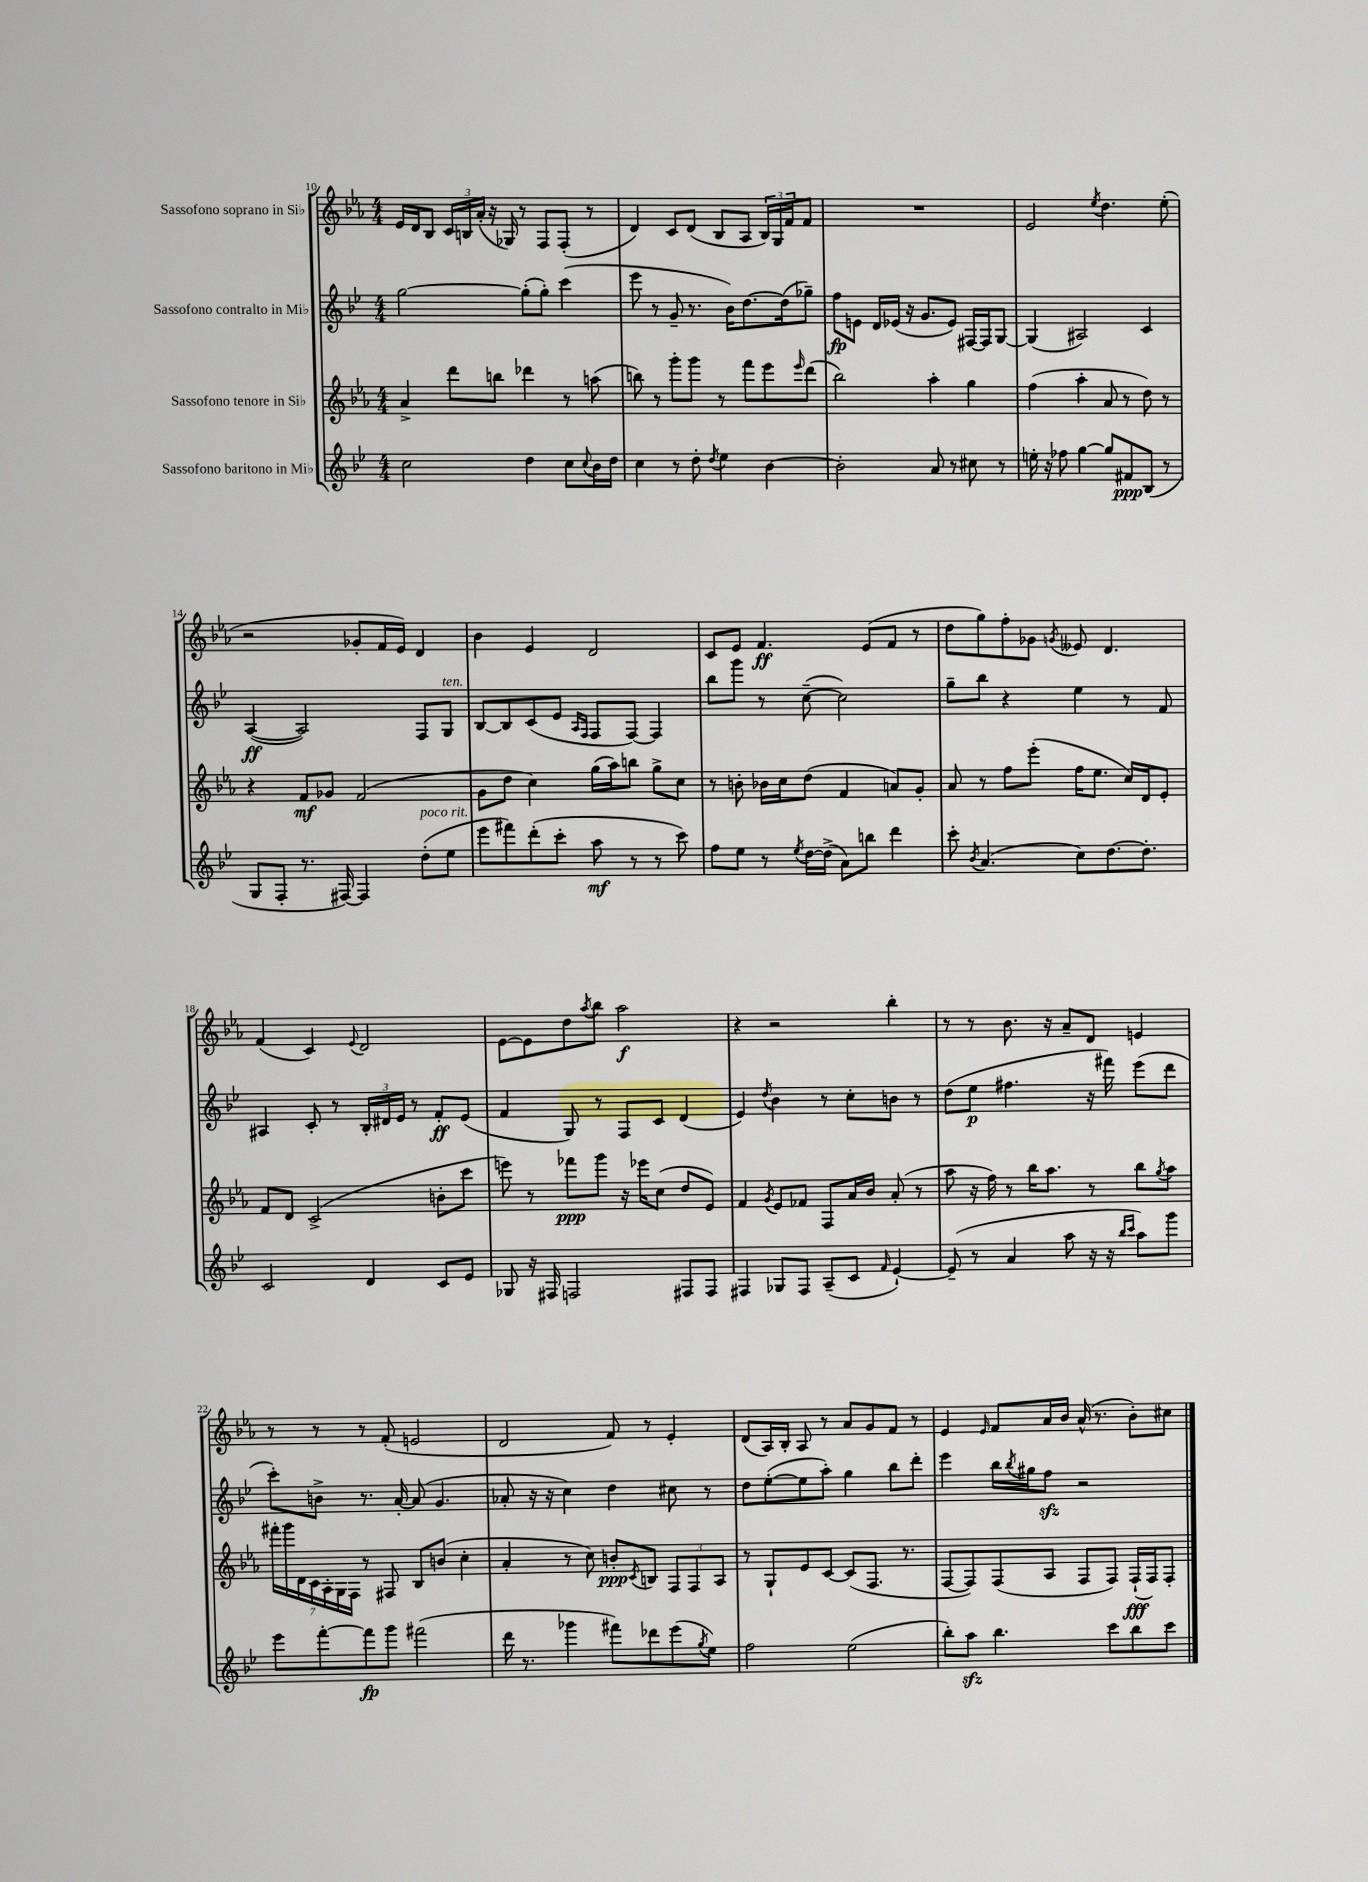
<<
\new StaffGroup <<
\new Staff = "s0" \with { instrumentName = "Sassofono soprano in Sib" } {
    \clef treble \key ees \major \numericTimeSignature \time 4/4
    ees'16 d'16 bes8 \tuplet 3/2 { c'16 b16 aes'16-.( } r16 ges16) r8 f8 f8-.( r8 |
    d'4) c'8 d'8( bes8 aes8 \tuplet 3/2 { bes16) g16 f'16 } f'8 |
    R1 |
    ees'2 \acciaccatura { ees''8 } d''4. ees''8-.( |
    r2 ges'8-. f'16 ees'16) d'4 |
    bes'4 ees'4 d'2 |
    c'8 ees'8 f'4.\ff ees'8( f'8 r8 |
    d''8 g''8) f''8-. ges'8 \acciaccatura { g'8 } eeses'8 d'4. |
    f'4( c'4) \appoggiatura { ees'8 } d'2 |
    ees'8~ ees'8 d''8 \acciaccatura { aes''8 } bes''8 aes''2\f |
    r4 r2 bes''4-. |
    r8 r8 bes'8. r16 aes'8-- d'8 e'4 |
    r8 r8 r8 f'8-.( e'2 |
    d'2 f'8) r8 ees'4-. |
    d'8( aes16) bes16-. aes8 r8 aes'8 g'8 f'8 r8 |
    ees'4 \grace { ees'16 } f'8 aes'16 bes'16 aes'16-^( r8. bes'8-.) cis''8 \bar "|." |
}
\new Staff = "s1" \with { instrumentName = "Sassofono contralto in Mib" } {
    \clef treble \key bes \major \numericTimeSignature \time 4/4
    g''2~ g''8-.( g''8-.) c'''4( |
    ees'''8 r8 g'8-- r8. bes'16) d''8.~ d''16( ges''8--) |
    f''8\fp e'8 d'16 ees'16( r16 g'8. ees'8) fis16~ fis16 g8~ |
    g4( ais2) c'4 |
    a4~\ff( a2) f8 g8^\markup { \italic "ten." } |
    bes8~ bes8 c'8( ees'8 \grace { a16 f16 } f8 f8~) f4 |
    bes''8 g'''8 r8 c''8~--( c''2) |
    g''8-- bes''8 r4 ees''4 r8 f'8 |
    ais4 c'8-. r8 \tuplet 3/2 { bes16-. dis'16 ees'16 } r8 f'8-.\ff ees'8( |
    f'4 g8) r8 f8 c'8 d'4( |
    ees'4) \acciaccatura { d''8 } bes'4 r8 c''8-. b'8 r8 |
    d''8( ees''8\p fis''4. r16 fis'''16) ees'''8( d'''8 |
    c'''8-.) b'8-> r8. a'16~-. a'8( g'4. |
    aes'8-. r16 r16 c''4) d''4 cis''8 r8 |
    d''8 ees''8~-.( ees''8 a''8-.) g''4 bes''8 d'''8-. |
    ees'''4 bes''16 \acciaccatura { bes''8 } gis''16 f''8\sfz r2 \bar "|." |
}
\new Staff = "s2" \with { instrumentName = "Sassofono tenore in Sib" } {
    \clef treble \key ees \major \numericTimeSignature \time 4/4
    aes'4-> d'''8 b''8 des'''4 r8 a''8( |
    b''8) r8 g'''8-. g'''8 r8 f'''8 ees'''8 \grace { ees'''16 } d'''8( |
    bes''2) aes''4-. g''4 |
    f''4( aes''4-. aes'8 r8 d''8) r8 |
    r4 f'8\mf ges'8 f'2( |
    g'8 d''8 c''4) g''16( aes''16) b''8 g''8-> c''8 |
    r8 b'8-. bes'16 c''16 d''8( f'4 a'8) g'8-. |
    aes'8 r8 f''8 ees'''8-.( f''16 ees''8. c''16) d'16 ees'8-. |
    f'8 d'8 c'2->( b'8-. c'''8 |
    e'''8) r8 fes'''8\ppp g'''8 r16 ees'''16 c''8( d''8 ees'8) |
    f'4 \acciaccatura { g'8 } ees'8 fes'8 f8 aes'16 bes'16 aes'8-.( r8 |
    aes''8 r16 f''16) r8 bes''16 aes''8. r8 bes''8 \acciaccatura { g''8 } aes''8 |
    \tuplet 7/4 { fis'''16-. g'''16 d'16 c'16 aes16-. g16 f16 } r8 fis8 bes8 b'8( c''4-. |
    aes'4-. r8 c''8) b'8-.\ppp \acciaccatura { c'8 } b8 \tuplet 3/2 { f8 f8 aes8 } |
    r8 g8-! ees'8 c'8~ c'8( f8. r8. |
    f8~ f8) f8( aes8 f8 f8) f16-!\fff( f16) f8-. \bar "|." |
}
\new Staff = "s3" \with { instrumentName = "Sassofono baritono in Mib" } {
    \clef treble \key bes \major \numericTimeSignature \time 4/4
    c''2 d''4 c''8 \appoggiatura { c''8 } bes'16 d''16 |
    c''4 r8 d''8-. \acciaccatura { d''8 } ees''4 bes'4~ |
    bes'2-. a'8 r8 cis''8 r8 |
    e''16-. r16 fes''8 g''4~ g''8 fis'8\ppp bes8( r8 |
    g8 f8-. r8. fis16~) fis4 d''8-.^\markup { \italic "poco rit." }( ees''8 |
    ees'''8 fis'''8) d'''8-.( c'''8-. a''8\mf r8 r8 c'''8) |
    f''8 ees''8 r8 \acciaccatura { ees''8 } d''16~ d''16->( a'8) b''8 d'''4 |
    c'''8-. \acciaccatura { bes'8 } a'4.( c''8) d''8.~ d''8.-. |
    c'2 d'4 c'8 ees'8 |
    ges8 r16 fis16 f2 fis8 fis8 |
    fis4 ges8 fis8 a8--( c'8 \grace { f'16 } ees'4~-!) |
    ees'8--( r8 a'4 a''8 r16 r16 \grace { bes''16 c'''16 } a''8) g'''8 |
    ees'''8 f'''8~-. f'''8\fp g'''8 fis'''2( |
    d'''16 r8. ges'''4 fis'''8) des'''8 ees'''8( \acciaccatura { g''8 } ees''8) |
    f''2 ees''2( |
    bes''8-.) a''8\sfz bes''4. c'''8 bes''8 c'''8 \bar "|." |
}
>>
>>
\layout { \context { \Score currentBarNumber = #10 } }
